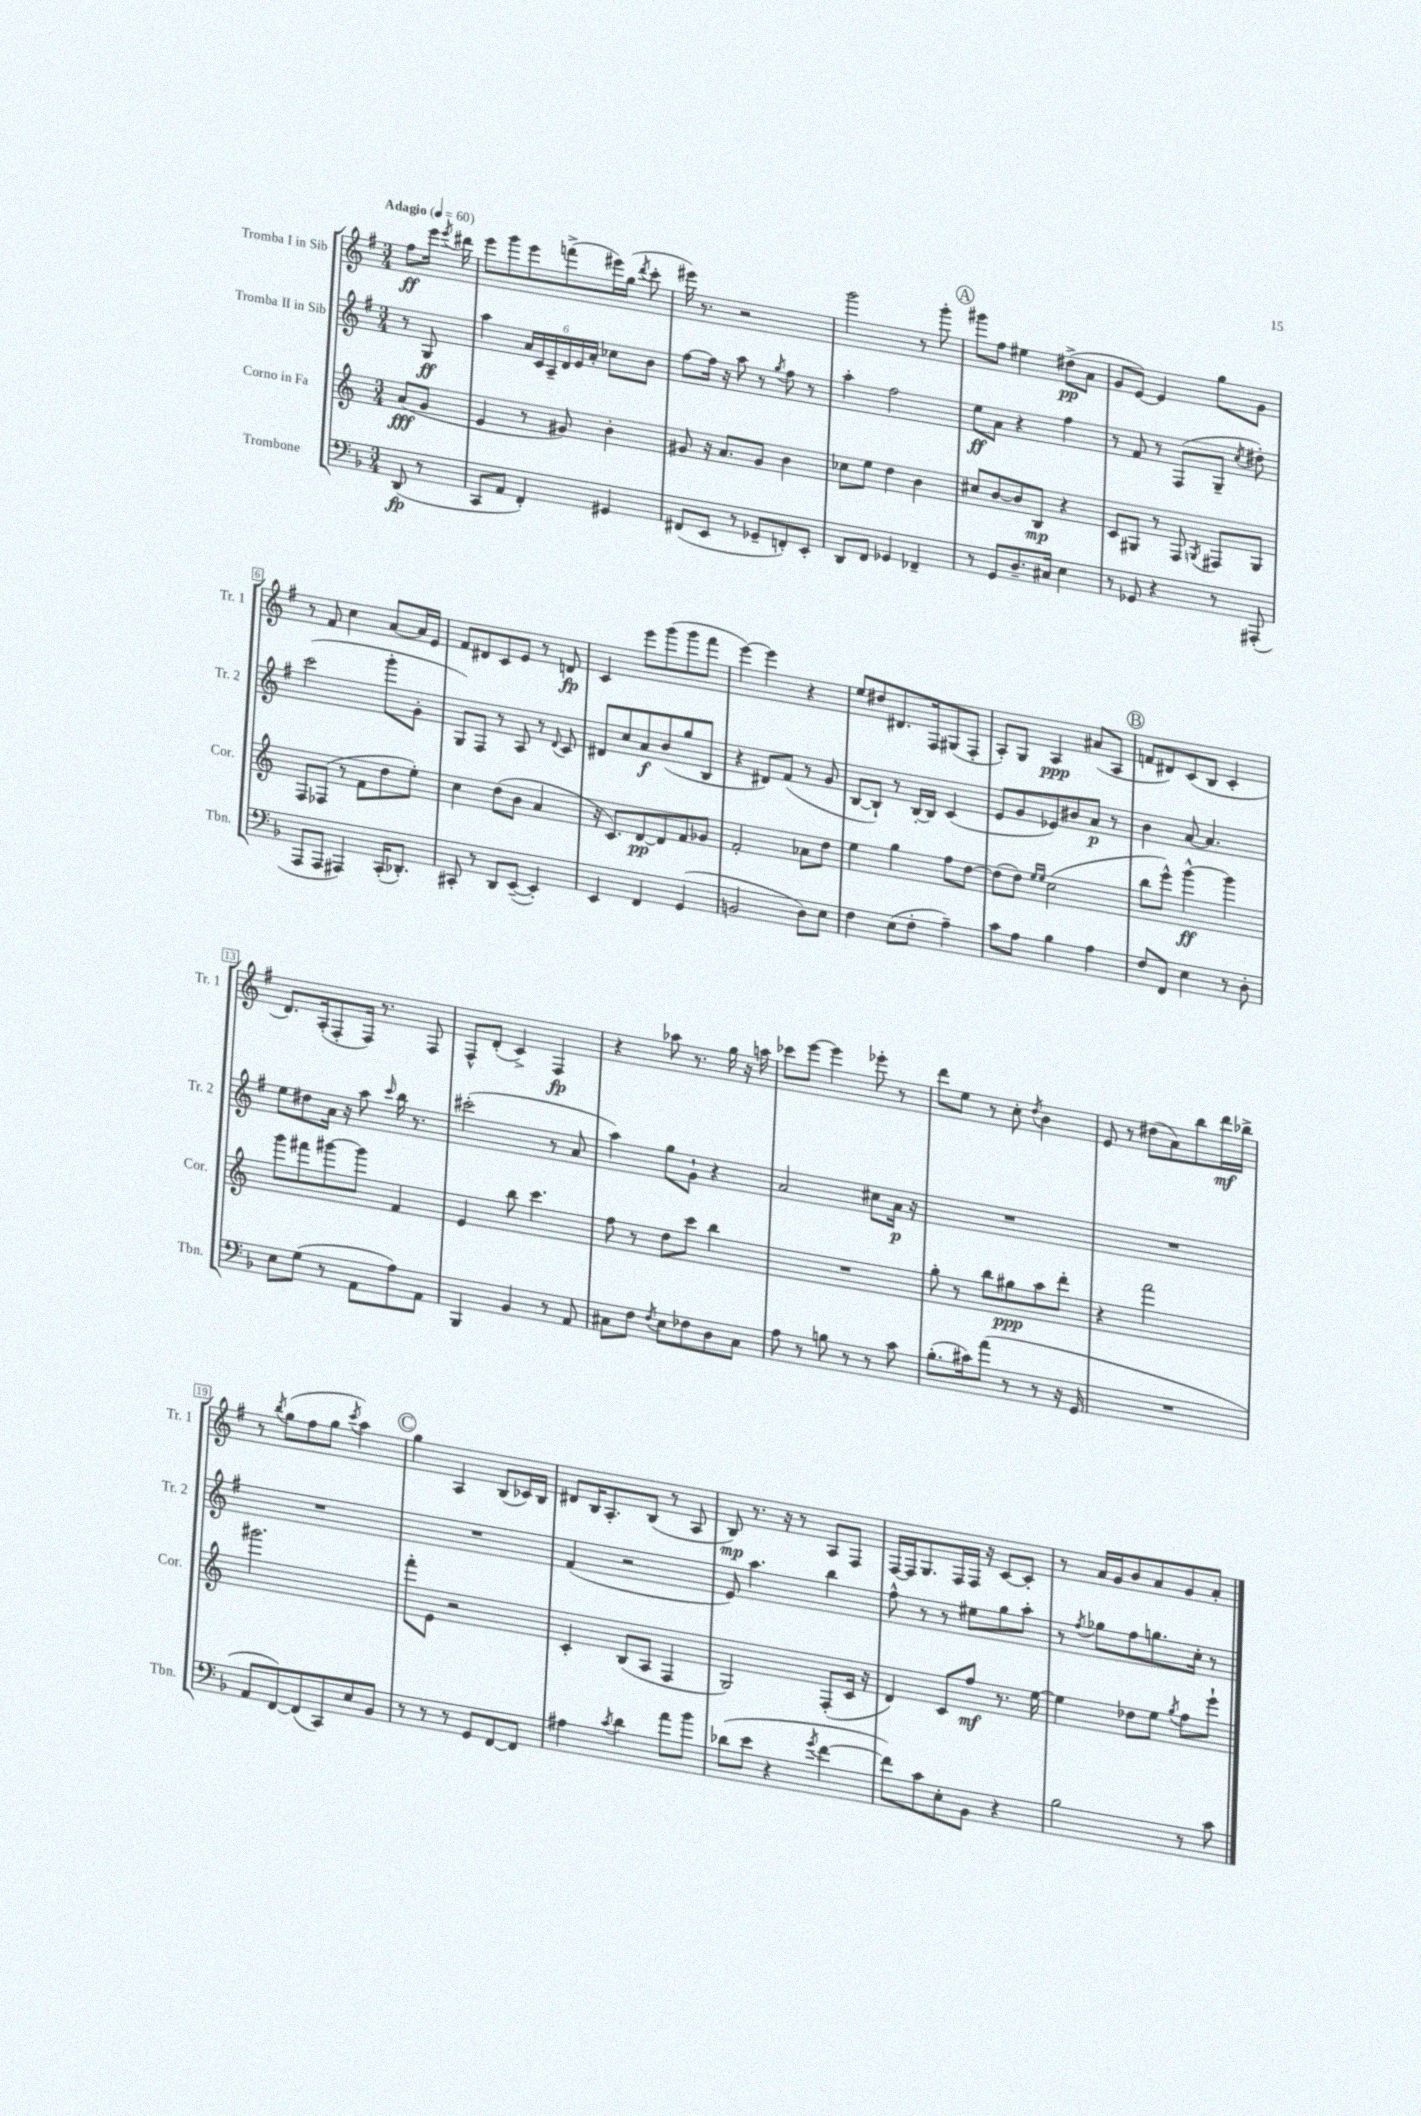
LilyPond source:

<<
\new StaffGroup <<
\new Staff = "s0" \with { instrumentName = "Tromba I in Sib" shortInstrumentName = "Tr. 1" } {
    \clef treble \key g \major \numericTimeSignature \time 3/4 \partial 4 \tempo "Adagio" 4 = 60
    \autoBeamOff fis''8[\ff e'''16] \acciaccatura { e'''8 } dis'''16 |
    e'''8[ g'''8 e'''8 f'''8->( eis'''16) g''16]( \acciaccatura { d'''8 } c'''8-. |
    eis'''16) r8. r2 |
    g'''2 r8 g'''8-. |
    \mark \markup { \circle "A" } gis'''8[ fis''8] eis''4 dis''8[->\pp( a'8] |
    g'8[ e'8]~) e'4 g''8[ g'8] |
    r8 fis'8 c''4 a'8[~ a'16 e'16] |
    fis'8[ dis'8 c'8 e'8] r8 d'8\fp |
    c'4 e'''8[ g'''8( g'''8 fis'''8] |
    e'''4~) e'''4 r4 |
    e''8[ dis''8 dis'8. fis16 gis8( fis8]-. |
    a8[-.) g8] a4\ppp ais'8[( a8] |
    \mark \markup { \circle "B" } f'8[ dis'8) c'8( b8] c'4-. |
    d'8.[) a16-.( fis8-. fis16]) r8. fis8 |
    fis8[-^ d'8]-.( c'4->) fis4\fp |
    r4 aes''8 r8. g''16 r16 a''16 |
    ces'''8[ e'''8]~ e'''4 ees'''8-. r8 |
    d'''8[ e''8] r8 c''8-. \acciaccatura { d''8 } b'4 |
    e'8 r8 dis''8[( a'8) b''8 d'''16\mf bes''16]-> |
    r8 \acciaccatura { b''8 } g''8[( fis''8 g''8] \acciaccatura { c'''8 } a''4) |
    \mark \markup { \circle "C" } g''4 a4 b8[( ces'16) b16] |
    dis'8[ b16 a8.-. b8]( r8 a8 |
    b8\mp) r8. r16 r8 a8[ fis8] |
    fis16[~ fis16 g8. fis16 fis16] r16 c'8[~ c'8]-. |
    r8 a'16[ g'16 b'8 a'8 g'8 a'8]-. \bar "|." |
}
\new Staff = "s1" \with { instrumentName = "Tromba II in Sib" shortInstrumentName = "Tr. 2" } {
    \clef treble \key g \major \numericTimeSignature \time 3/4 \partial 4
    \autoBeamOff r8 g8\ff |
    a''4 \tuplet 6/4 { a'16[ c'16 a16-- d'16 e'16 a'16]-. } ces''8[ b'8] |
    fis''8[~ fis''16] r16 a''8 r8 \acciaccatura { g''8 } fis''8 r8 |
    a''4-. fis''2 |
    \mark \markup { \circle "A" } e''8[\ff a'8] r4 fis''4 |
    r8 fis'8 r8 fis8[( g8]-- \acciaccatura { c''8 } dis''8-.) |
    c'''2( g'''8[-. g'8]-. |
    g8[) fis8] r8 a8 r8 \appoggiatura { d'8 } c'8 |
    dis'8[ c''8 a'8\f b'8( g''8 b8] |
    r4 dis'8[) fis'8]( r8 g'8 |
    b8[~ b8]-!) r8 b16[~-. b16] c'4( |
    e'8[ g'8 ees'8) bis'8 a'8]\p r8 |
    \mark \markup { \circle "B" } b'4 a'8~ a'4. |
    e''8[ dis''8 a'16] r16 a''8 \grace { c'''16 } b''16 r8. |
    cis'''2-.( r8 a'8 |
    a''4) g''8[ g'8]-! r4 |
    a'2 cis''8[ a'16]\p r16 |
    R2. |
    R2. |
    R2. |
    \mark \markup { \circle "C" } R2. |
    fis'4( r2 |
    e'8) a''4. b''4 |
    fis''8-^ r8 r8 eis''8[ g''8 a''8]-. |
    r8 \acciaccatura { fis''8 } ges''8[ fis''8 g''8. c''16]-. r8 \bar "|." |
}
\new Staff = "s2" \with { instrumentName = "Corno in Fa" shortInstrumentName = "Cor." } {
    \clef treble \key c \major \numericTimeSignature \time 3/4 \partial 4
    \autoBeamOff a'8[\fff( g'8] |
    e'4 r8 gis'8) b'4-. |
    gis'8 r16 a'8.[ gis'8] b'4 |
    ces''8[ e''8] d''4 b'4 |
    \mark \markup { \circle "A" } cis''8[ b'8~ b'8 b8]\mp r4 |
    c'8[ gis8] r8 f8 \acciaccatura { g8 } fis8[ g8] |
    f8[ fes8]( r8 f'8[ d''8 e''8]-.) |
    c''4 d''8[( b'8] a'4 |
    r16 c'8.[) d'8~\pp d'8 f'8 ges'8] |
    f'2-. aes'8[ d''8] |
    e''4 g''4 f''8[ d''8]~ |
    d''8[( d''8]) \grace { e''16[ e''16] } c''2( |
    \mark \markup { \circle "B" } b''8[ e'''8]-^) g'''4~-^\ff g'''4 |
    g'''8[ fis'''8 gis'''8~ gis'''8] f'4 |
    e'4 b''8 c'''4. |
    f''8 r8 d''8[ c'''8] b''4 |
    R2. |
    g''8-. r8 b''8[ gis''8\ppp a''8 d'''8]-. |
    r4 f'''2 |
    gis'''2. |
    \mark \markup { \circle "C" } f'''8[-. e'8] r2 |
    c'4-. b8[( a8] f4 |
    g2) f8[-.( c'16] r16 |
    d'4) c'8[ f''8]\mf r8. e''16~ |
    e''4 des''8[ e''8] \acciaccatura { g''8 } f''8[ e'''8]-! \bar "|." |
}
\new Staff = "s3" \with { instrumentName = "Trombone" shortInstrumentName = "Tbn." } {
    \clef bass \key f \major \numericTimeSignature \time 3/4 \partial 4
    \autoBeamOff d,8\fp( r8 |
    c,8[ a,8] f,4-.) gis,4 |
    fis,8[( e,8] r8 ges,8[-- f,8-.) e,8]-. |
    d,8[ f,8] ges,4 fes,4-- |
    \mark \markup { \circle "A" } r8 g,8[ d8.-- cis16] e4 |
    r8 ges,8 r4 r8 ais,,8-.( |
    a,,8[ a,,8] ais,,4) c,16[-.( des,8.]-.) |
    cis,8-. r8 d,8[ e,8]~--( e,4-.) |
    e,4 f,4 g,4( |
    b,2 d8[) e8] |
    f4 e8[( f8]-. a4--) |
    c'8[ a8] bes4 a4 |
    \mark \markup { \circle "B" } f8[ f,8] e4 r8 d8-. |
    e8[ g8]( r8 a,8[ a8) a,8] |
    bes,,4 bes,4 r8 a,8 |
    cis8[ f8] \acciaccatura { f8 } e8[ fes8 d8 cis8] |
    a8 r8 b8 r8 r8 c'8 |
    bes8.[-.( cis'16) a'8]( r8 r8 r16 g,16 |
    R2. |
    a,8[ f,8~) f,8( c,8) e8 bes,8] |
    \mark \markup { \circle "C" } r8 r8 r8 g,8[ f,8~ f,8] |
    ais4 \acciaccatura { c'8 } d'4 a'8[ bes'8] |
    des'8[( e'8] r4 \acciaccatura { g'8 } f'4~ |
    f'8[) c'8 e8-. bes,8] r4 |
    bes2 r8 c'8 \bar "|." |
}
>>
>>
\layout { \context { \Score \override BarNumber.stencil = #(make-stencil-boxer 0.1 0.3 ly:text-interface::print) } }
